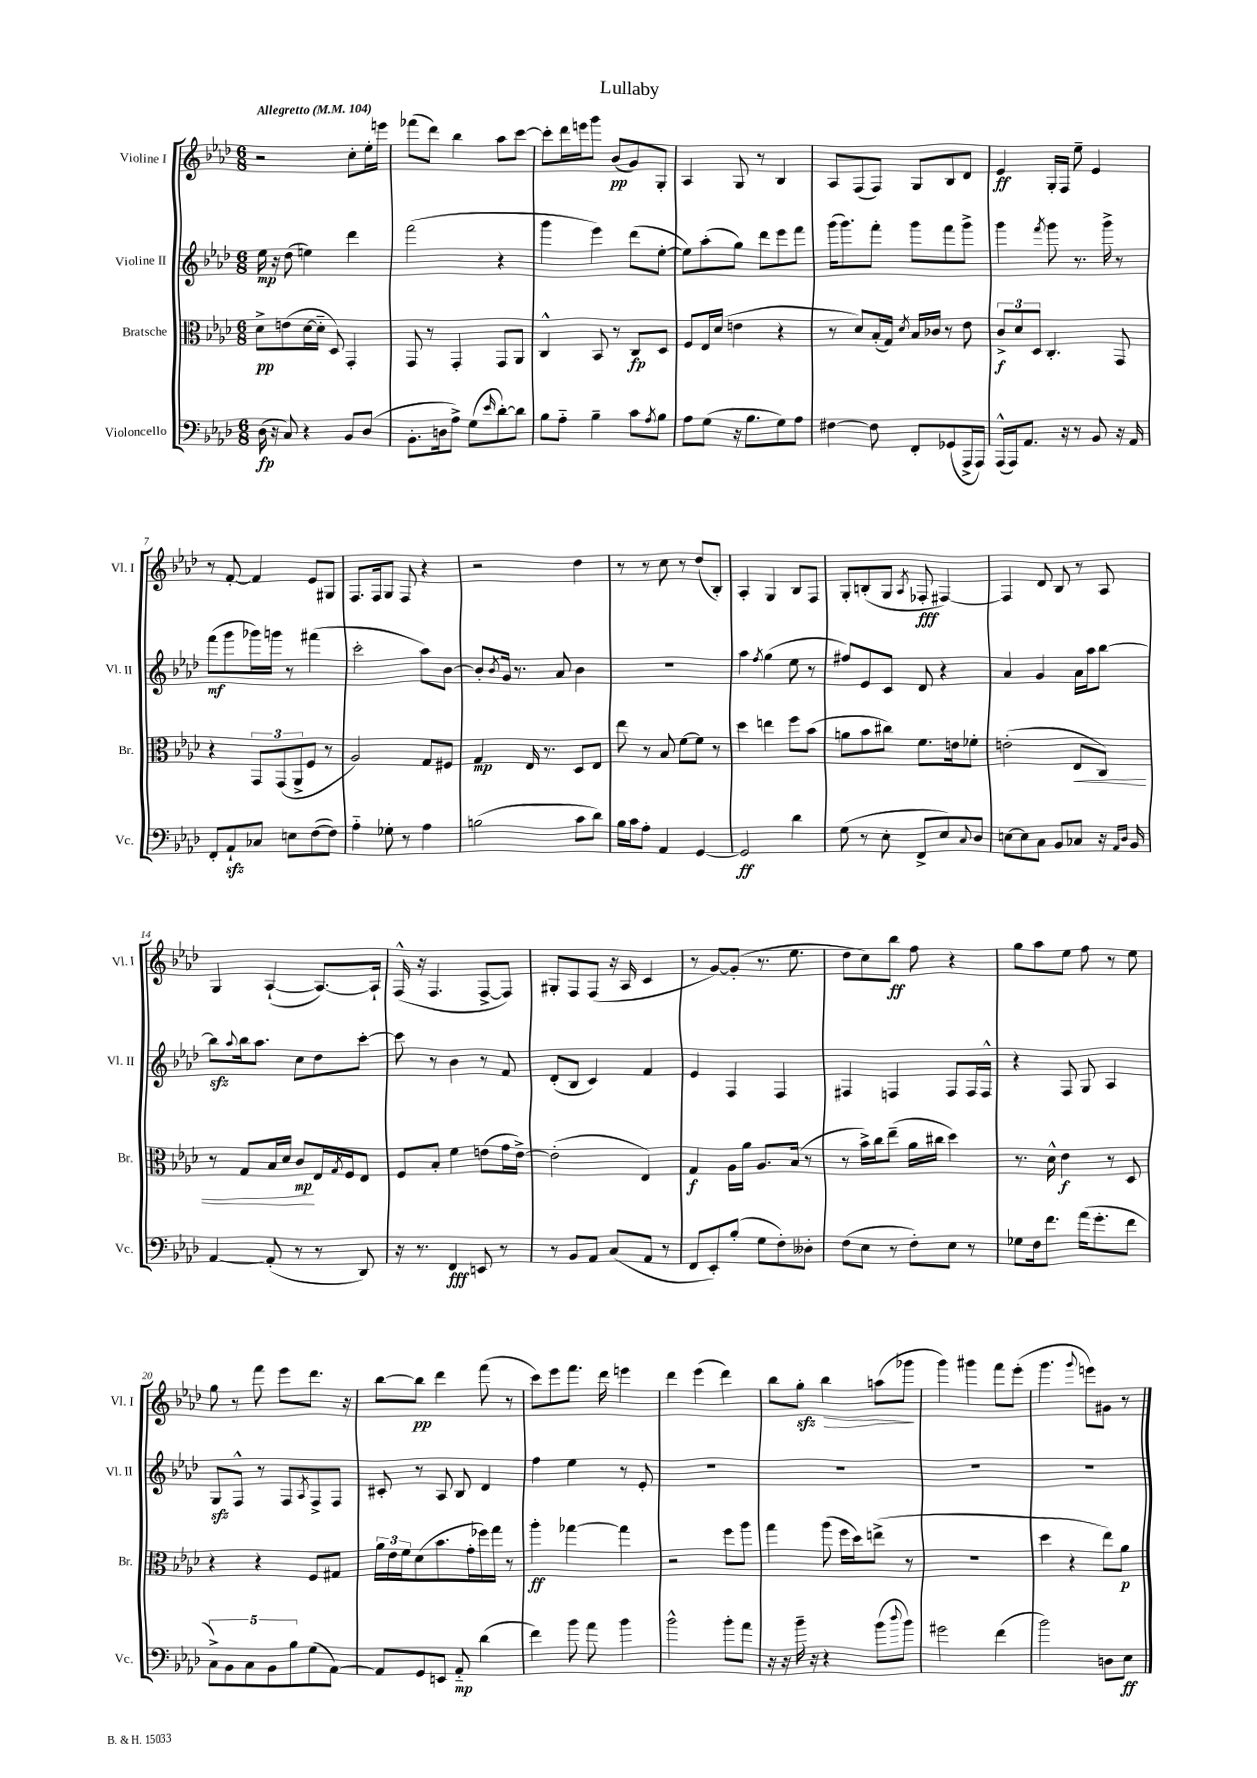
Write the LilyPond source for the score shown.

\header { title = "Lullaby" }
<<
\new StaffGroup <<
\new Staff = "s0" \with { instrumentName = "Violine I" shortInstrumentName = "Vl. I" } {
    \clef treble \key aes \major \numericTimeSignature \time 6/8 \tempo "Allegretto" 4 = 104
    r2 c''8-. ees''16-. e'''16 |
    fes'''8( des'''8) bes''4 aes''8 c'''8~ |
    c'''8-. des'''16 e'''16 g'''8 bes'8\pp( g'8) g8-. |
    aes4 g8 r8 bes4 |
    aes8 f8( f8) g8 bes8 des'8 |
    ees'4\ff g16-. f16 ees''8-- ees'4 |
    r8 f'8~-. f'4 ees'8 gis8 |
    f8. f16 g8 f8 r4 |
    r2 des''4 |
    r8 r8 c''8 r8 des''8( bes8-.) |
    aes4-. g4 bes8 f8 |
    g8-. b8-.( g8 \acciaccatura { aes8 } fes8-.\fff fis4~) |
    fis4 des'8 bes8 r8 aes8 |
    g4 aes4~-!( aes8.~) aes16-! |
    f16-^( r16 f4. f8~-> f8) |
    gis8-. f8 f8( r16 aes16 c'4 |
    r8 g'8~) g'8-.( r8. ees''8. |
    des''8 c''8) bes''8\ff f''8 r4 |
    g''8 aes''8 ees''8 f''8 r8 ees''8 |
    g''8 r8 f'''8 ees'''8 des'''8. r16 |
    bes''8~ bes''8\pp des'''4 f'''8( r8 |
    c'''8) ees'''8 f'''8. des'''16 e'''4 |
    des'''4 ees'''4( des'''4) |
    bes''8 g''8-.\sfz bes''4\> a''8( ges'''8\! |
    g'''4) gis'''4 f'''8 ees'''8-.( |
    g'''4. \appoggiatura { g'''8 } e'''8) gis'8 r8 \bar "|." |
}
\new Staff = "s1" \with { instrumentName = "Violine II" shortInstrumentName = "Vl. II" } {
    \clef treble \key aes \major \numericTimeSignature \time 6/8
    ees''16\mp r16 des''8( e''4) des'''4 |
    f'''2( r4 |
    g'''4 ees'''4) des'''8( ees''8~-. |
    ees''8) aes''8-.( g''8) des'''8 ees'''8 f'''8 |
    g'''16( g'''8.) f'''8-. g'''8 f'''8 g'''8-> |
    g'''4 \acciaccatura { f'''8 } g'''8 r8. g'''16-> r8 |
    f'''8\mf( g'''8 ges'''16) g'''16 r8 fis'''4( |
    c'''2-. aes''8) bes'8~ |
    bes'8-. \acciaccatura { bes'8 } g'16 r8. aes'8 bes'4 |
    R2. |
    aes''4 \acciaccatura { f''8 } g''4( ees''8 r8 |
    fis''8) ees'8 c'8 des'8 r4 |
    aes'4 g'4 aes'16 aes''16 bes''8~ |
    bes''8\sfz \appoggiatura { aes''8 } bes''16 aes''8. c''8 des''8 c'''8~-. |
    c'''8 r8 bes'4 r8 f'8 |
    des'8-.( bes8 c'4) f'4 |
    ees'4 f4 f4 |
    fis4 f4 f8 f16 f16-^ |
    r4 f8 g8 aes4 |
    g8\sfz f8-^ r8 f8 \acciaccatura { aes8 } f8-> f8 |
    cis'8-. r8 aes8 bes8 des'4 |
    f''4 ees''4 r8 ees'8-. |
    R2. |
    R2. |
    R2. |
    R2. \bar "|." |
}
\new Staff = "s2" \with { instrumentName = "Bratsche" shortInstrumentName = "Br." } {
    \clef alto \key aes \major \numericTimeSignature \time 6/8
    des'8->\pp e'8( des'16~ des'16-_ des8) g,4-. |
    g,8 r8 g,4-. g,8 aes,8 |
    c4-^ bes,8 r8 c8\fp des8 |
    f8 ees16 des'16( e'4 r4 |
    r8 des'8) bes16-.( g16) \acciaccatura { des'8 } bes16 ces'16 r8 ees'8 |
    \tuplet 3/2 { c'8->\f des'8 des8 } c4.-. g,8 |
    r4 \tuplet 3/2 { g,8 g,8( aes,8-> } f8 r8 |
    aes2) g8 fis8 |
    g4\mp ees16 r8. des8 ees8 |
    ees''8 r8 bes8 f'8~ f'8 r8 |
    des''4 e''4 f''8 bes'8( |
    a'8 bes'8 cis''8) f'8. e'16 fes'8-. |
    e'2-.( ees8\< c8) |
    r8 g8 bes16 des'16 c'8\mp\! ees16 \acciaccatura { g8 } f16 ees8 |
    f8 bes8-. f'4 e'8( g'16 e'16~->) |
    e'2-.( ees4) |
    g4\f aes16 aes'16 aes8. bes16( r8 |
    r8 bes'16->) c''16 ees''8--( aes'16 cis''16 des''4) |
    r8. des'16-^ ees'4\f r8 des8 |
    r4 r4 f8 gis8 |
    \tuplet 3/2 { aes'16 ees'16 f'16 } des'8( bes'8. g'16-. fes''16) g''16 r8 |
    aes''4-.\ff ges''4~ ges''4 |
    r2 f''8 aes''8 |
    g''4 aes''8( f''16 des''16) e''8->( r8 |
    r2. |
    des''4 r4 ees''8) aes'8\p \bar "|." |
}
\new Staff = "s3" \with { instrumentName = "Violoncello" shortInstrumentName = "Vc." } {
    \clef bass \key aes \major \numericTimeSignature \time 6/8
    des16\fp( r16 c8) r4 bes,8 des8( |
    bes,8.-. d16 aes8->) g8( \grace { ees'16 } des'8~-.) des'8 |
    bes8 aes8-_ bes4-- c'8 \acciaccatura { aes8 } bes8 |
    aes8 g8( r16 bes8. g8) aes8 |
    fis4~ fis8 f,8-. ges,8( aes,,16-> aes,,16) |
    aes,,16-^( aes,,16) aes,8. r16 r8 bes,8 r16 aes,16 |
    f,8-. aes,8-!\sfz ces8 e8 f8~( f8) |
    aes4-_ ges8-. r8 aes4 |
    b2( c'8 des'8) |
    bes16 c'16 aes8-. aes,4 g,4~ |
    g,2\ff des'4 |
    g8( r8 ees8-. f,8-> ees8) \appoggiatura { c8 } des8 |
    e8~ e8 c8 bes,8 ces8 r16 \grace { aes,16 des16 } bes,16 |
    aes,4~ aes,8-.( r8 r8 des,8) |
    r16 r8. f,4\fff e,8 r8 |
    r8 bes,8 aes,8 c8( aes,8 r8 |
    f,8 ees,8-.) bes8-.( g8 f8-.) deses8-. |
    f8( ees8 r8 f8-.) ees8 r8 |
    ges8 f16 f'8. aes'16( g'8.-. f'8 |
    \tuplet 5/4 { c8->) bes,8 c8 bes,8 bes8 } g8( aes,8~) |
    aes,8 g,8 e,8 aes,8-_\mp des'4( |
    f'4) bes'8 aes'8 bes'4 |
    bes'2-^ bes'8-. aes'8 |
    r16 r16 bes'16-- r16 r4 bes'8( \appoggiatura { des''8 } bes'8) |
    gis'2 f'4( |
    bes'2) d8 ees8\ff \bar "|." |
}
>>
>>
